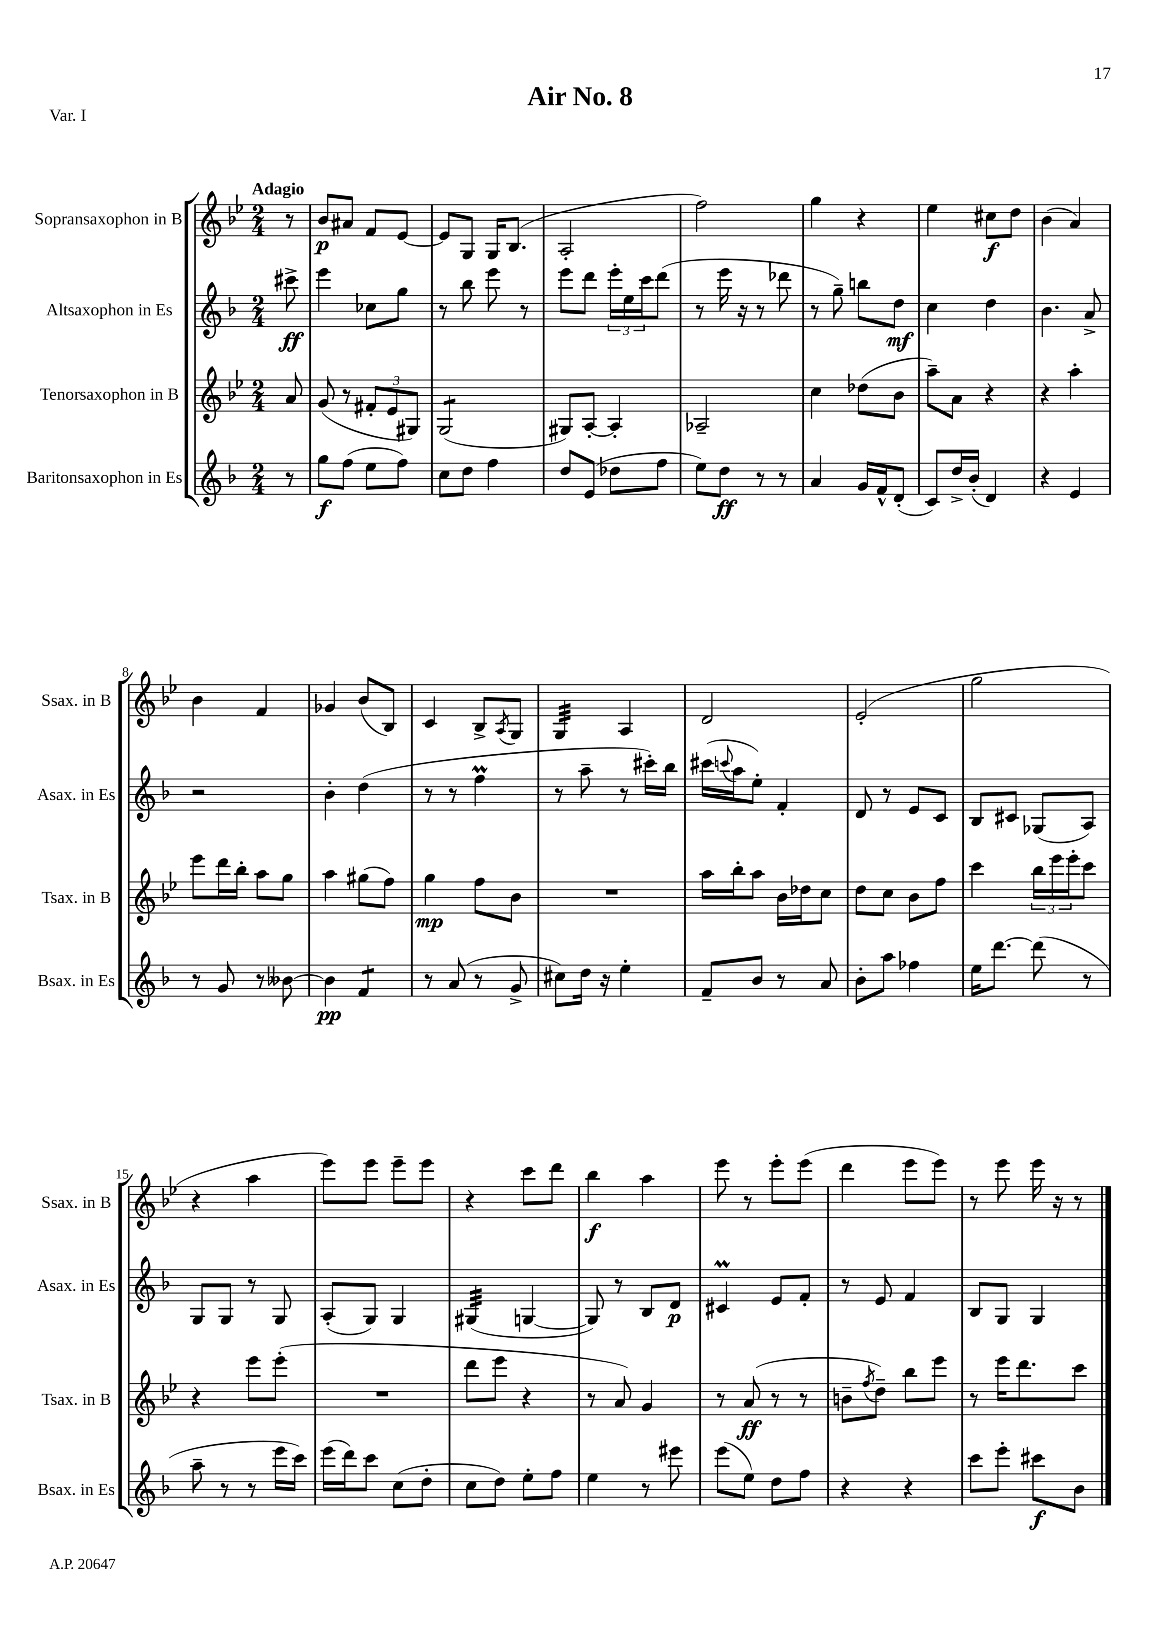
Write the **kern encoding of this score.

**kern	**kern	**kern	**kern
*staff4	*staff3	*staff2	*staff1
*clefG2	*clefG2	*clefG2	*clefG2
*k[b-]	*k[b-e-]	*k[b-]	*k[b-e-]
*M2/4	*M2/4	*M2/4	*M2/4
8r	8a/	8ccc#^\	8r
=	=	=	=
8gg\L	(8g/	4eee\	8b-/L
(8ff\J	8r	.	8a#/J
8ee\L	12f#'/L	8cc-\L	8f/L
.	12e-/	.	.
8ff\J)	.	8gg\J	[8e-/J
.	12G#/J)	.	.
=	=	=	=
8cc\L	(2G/	8r	8e-/]L
8dd\J	.	8bb-\	8G/J
4ff\	.	8eee\	16G/LK
.	.	.	(8.B-/J
.	.	8r	.
=	=	=	=
8dd/L	8G#/L)	8eee\L	2A'/
(8e/J	[8A'/J	8ddd\J	.
8dd-\L	4A'/]	24eee'\LL	.
.	.	24ee\	.
.	.	24ccc\J	.
8ff\J	.	(8ddd\J	.
=	=	=	=
8ee\L)	2A-~/	8r	2ff\)
8dd\J	.	16eee\	.
.	.	16r	.
8r	.	8r	.
8r	.	8ddd-\	.
=	=	=	=
4a/	4cc\	8r	4gg\
.	.	8gg~\)	.
16g/LL	(8dd-\L	8bb\L	4r
16f^^/J	.	.	.
(8d'/J	8b-\J	8dd\J	.
=	=	=	=
8c/L)	8aa~\L)	4cc\	4ee-\
16dd^/L	8a\J	.	.
(16b-'/JJ	.	.	.
4d/)	4r	4dd\	8cc#\L
.	.	.	8dd\J
=	=	=	=
4r	4r	4.b-\	(4b-\
4e/	4aa'\	.	4a/)
.	.	8a^/	.
=	=	=	=
8r	8eee-\L	2r	4b-\
8g/	16ddd\L	.	.
.	16bb-'\JJ	.	.
8r	8aa\L	.	4f/
[8b--\	8gg\J	.	.
=	=	=	=
4b--\]	4aa\	4b-'\	4g-/
4f/	(8gg#\L	(4dd\	(8b-/L
.	8ff\J)	.	8B-/J)
=	=	=	=
8r	4gg\	8r	4c/
(8a/	.	8r	.
8r	8ff\L	4ff\	8B-^/L
.	.	.	8qA/
8g^/	8b-\J	.	8G/J
=	=	=	=
8cc#\L)	2r	8r	4G/
16dd\Jk	.	8aa~\	.
16r	.	.	.
4ee'\	.	8r	4A/
.	.	16ccc#'\LL)	.
.	.	16bb-\JJ	.
=	=	=	=
8f~/L	16aa\LL	(16ccc#\LL	2d/
.	.	8qqccc/	.
.	16bb-'\J	16aa\J	.
8b-/J	8aa\J	8ee'\J)	.
8r	16b-\LL	4f'/	.
.	16dd-\J	.	.
8a/	8cc\J	.	.
=	=	=	=
8b-'\L	8dd\L	8d/	(2e-'/
8aa\J	8cc\J	8r	.
4ff-\	8b-\L	8e/L	.
.	8ff\J	8c/J	.
=	=	=	=
16ee\LK	4ccc\	8B-/L	2gg\
[8.ddd\J	.	.	.
.	.	8c#/J	.
(8ddd\]	24bb-\LL	(8G-/L	.
.	24eee-\	.	.
.	24eee-'\J	.	.
8r	8ccc\J	8A/J)	.
=	=	=	=
8aa~\	4r	8G/L	4r
8r	.	8G/J	.
8r	8eee-\L	8r	4aa\
16eee\LL	(8eee-'\J	8G/	.
16ccc\JJ)	.	.	.
=	=	=	=
(16eee\LL	2r	(8A'/L	8eee-\L)
16ddd\J)	.	.	.
8ccc\J	.	8G/J)	8eee-\J
(8cc\L	.	4G/	8eee-~\L
8dd'\J	.	.	8eee-\J
=	=	=	=
8cc\L	8ddd\L	(4G#/	4r
8dd\J)	8eee-\J	.	.
8ee'\L	4r	[4G/	8ccc\L
8ff\J	.	.	8ddd\J
=	=	=	=
4ee\	8r	8G/])	4bb-\
.	8a/)	8r	.
8r	4g/	8B-/L	4aa\
8eee#\	.	8d/J	.
=	=	=	=
(8eee\L	8r	4c#/	8eee-\
8ee\J)	(8a/	.	8r
8dd\L	8r	8e/L	8eee-'\L
8ff\J	8r	8f'/J	(8eee-\J
=	=	=	=
4r	8b~\L	8r	4ddd\
.	8qff/	.	.
.	8dd~\J)	8e/	.
4r	8bb-\L	4f/	8eee-\L
.	8eee-\J	.	8eee-\J)
=	=	=	=
8ccc\L	8r	8B-/L	8r
8eee'\J	16eee-\LK	8G/J	8eee-\
.	8.ddd\	.	.
8ccc#\L	.	4G/	16eee-\
.	.	.	16r
8b-\J	8ccc\J	.	8r
==	==	==	==
*-	*-	*-	*-
